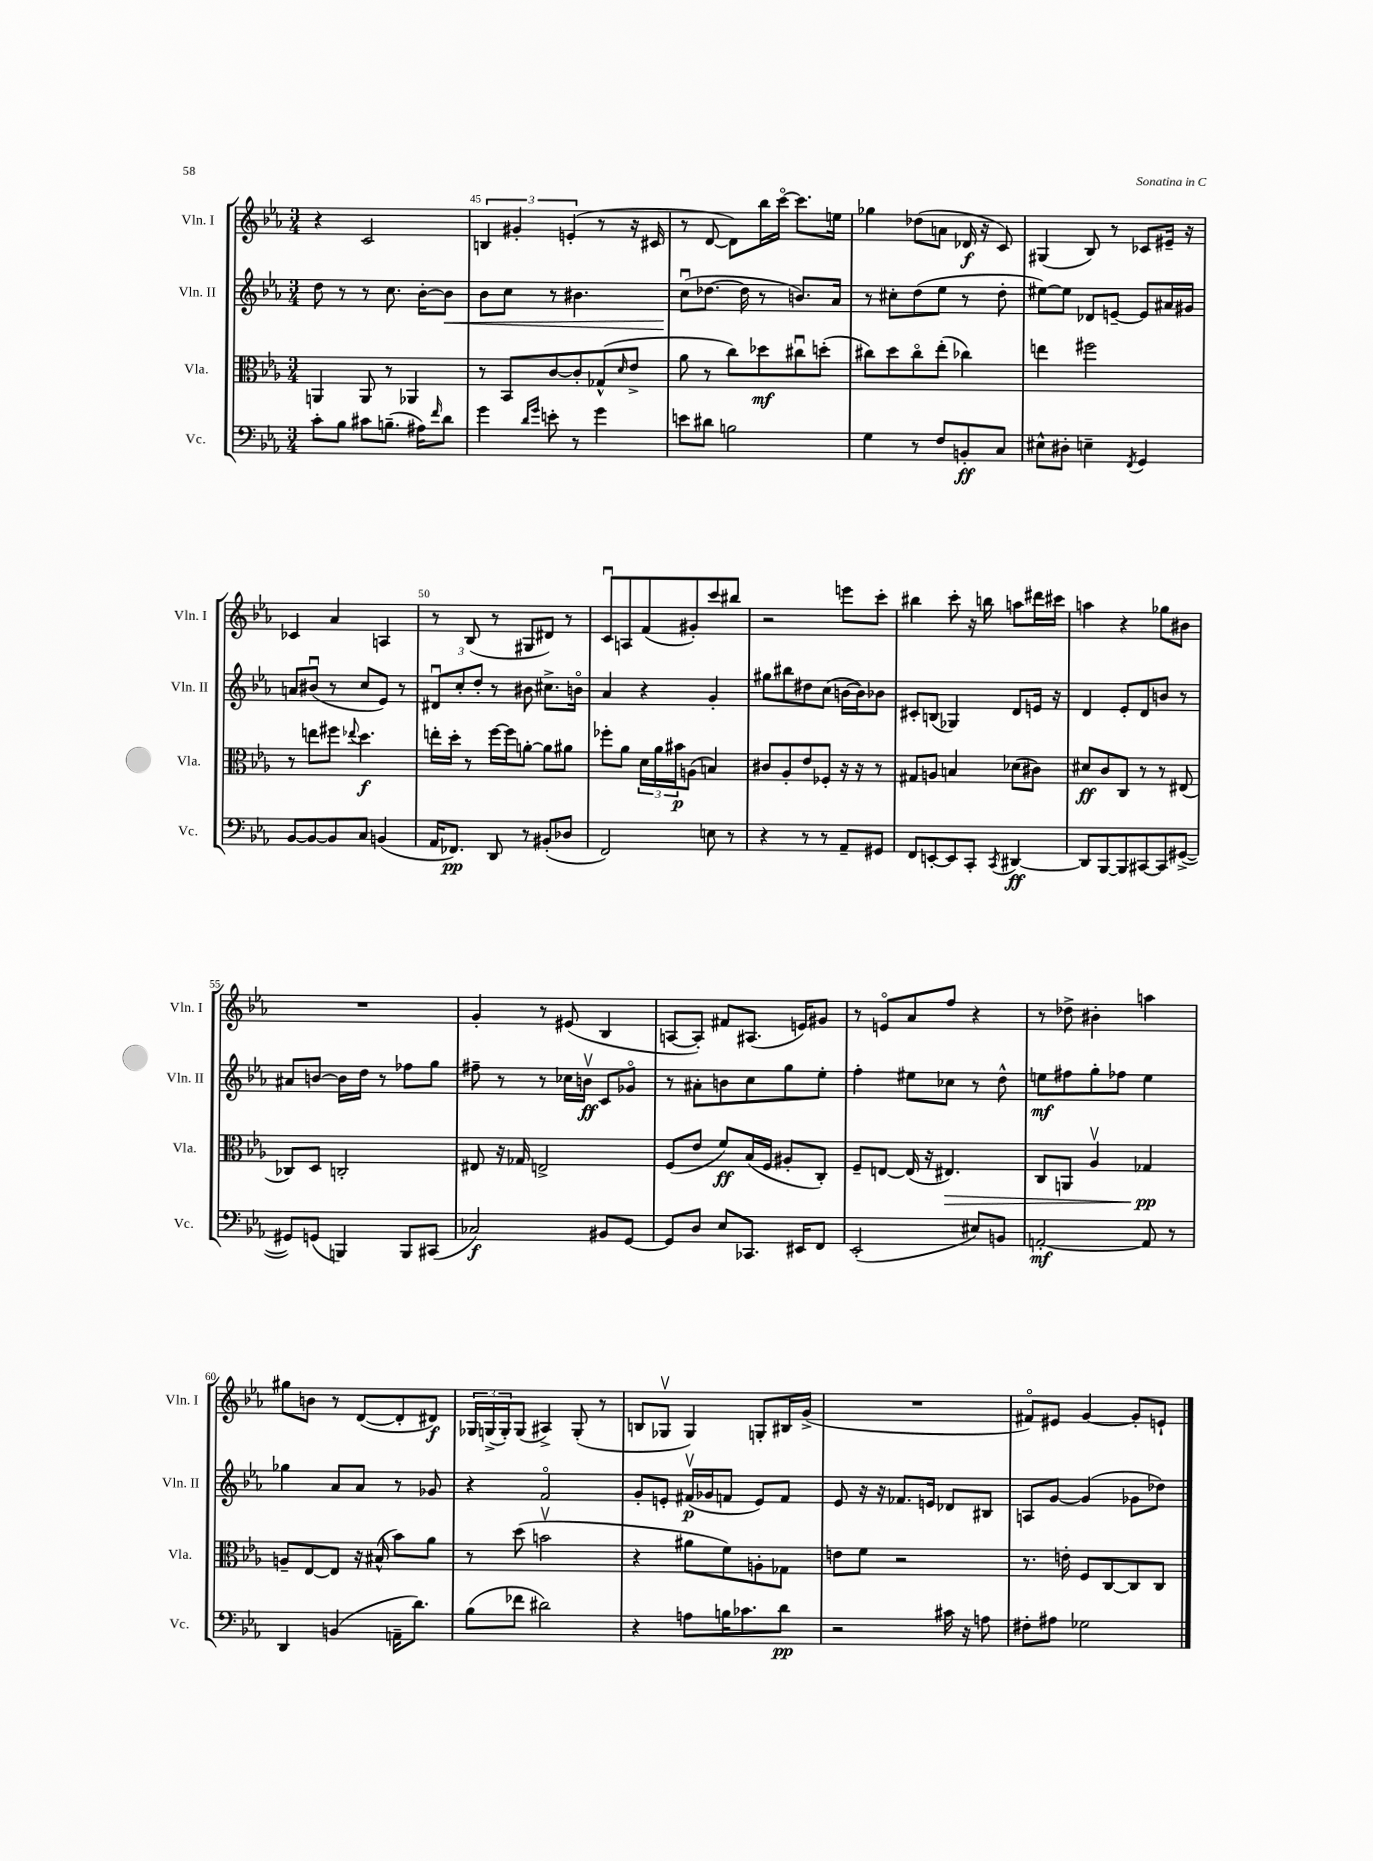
<<
\new StaffGroup <<
\new Staff = "s0" \with { instrumentName = "Vln. I" shortInstrumentName = "Vln. I" } {
    \clef treble \key ees \major \numericTimeSignature \time 3/4
    r4 c'2 |
    \tuplet 3/2 { b4 gis'4-. e'4-.( } r8 r16 cis'16 |
    r8 d'8~ d'8) bes''16 c'''16~\flageolet c'''8. e''16 |
    ges''4 des''8( a'8 des'16\f r16 c'8) |
    gis4( bes8) r8 ces'8 eis'16-- r16 |
    ces'4 aes'4 a4 |
    r8 bes8( r8 gis8 dis'8) r8 |
    c'8\downbow a8 f'8( gis'8-.) c'''8 bis''8 |
    r2 e'''8 c'''8-. |
    bis''4 c'''8-. r16 b''16 a''8 dis'''16 cis'''16 |
    a''4 r4 ges''8 bis'8 |
    R2. |
    g'4-. r8 eis'8( bes4 |
    a8~ a8-.) fis'8 ais8.( e'16) gis'8 |
    r8 e'8\flageolet aes'8 f''8 r4 |
    r8 des''8-> bis'4-. a''4 |
    gis''8 b'8 r8 d'8~( d'8-. dis'8\f) |
    \tuplet 3/2 { ges16 g16->( g16-.) } g8( ais4->) g8-.( r8 |
    b8 ges8\upbow ges4) g8-. bis16 g'16->( |
    R2. |
    fis'8\flageolet) eis'8 g'4~ g'8-. e'8-! \bar "|." |
}
\new Staff = "s1" \with { instrumentName = "Vln. II" shortInstrumentName = "Vln. II" } {
    \clef treble \key ees \major \numericTimeSignature \time 3/4
    d''8 r8 r8 c''8. bes'16~-. bes'8\< |
    bes'8 c''8 r8 bis'4. |
    c''8\downbow\!( des''8.~ des''16 r8 b'8.) aes'16 |
    r8 cis''8-. d''8( ees''8 r8 d''8-. |
    eis''8~) eis''8 des'8 e'8~-- e'8 ais'16 gis'16 |
    a'8 bis'8\downbow( r8 c''8 ees'8) r8 |
    \tuplet 3/2 { dis'8\downbow c''8-. d''8-. } r8 bis'8 cis''8.-> b'16\flageolet |
    aes'4 r4 g'4-. |
    gis''8 bis''8 dis''8 c''8( b'16~ b'16) bes'8 |
    cis'8-. b8( ges4) d'8 e'16 r16 |
    d'4 ees'8-. d'8 b'8 r8 |
    ais'8 b'8~ b'16 d''16 r8 fes''8 g''8 |
    fis''8-- r8 r8 ces''16 b'16\upbow\ff c'8 ges'8\flageolet |
    r8 ais'8-. b'8 c''8 g''8 ees''8-. |
    f''4-. eis''8 ces''8 r8 d''8-^ |
    e''8\mf fis''8 g''8-. fes''8 e''4 |
    ges''4 aes'8 aes'8 r8 ges'8 |
    r4 f'2\flageolet |
    g'8-. e'8-. fis'16\upbow\p( ges'16 f'8 e'8) f'8 |
    ees'8 r16 r16 fes'8. e'16 des'8 bis8 |
    a8 g'8~ g'4( ges'8 des''8) \bar "|." |
}
\new Staff = "s2" \with { instrumentName = "Vla." shortInstrumentName = "Vla." } {
    \clef alto \key ees \major \numericTimeSignature \time 3/4
    a,4 a,8 r8 aes,4 |
    r8 bes,8 c'8~ c'8-. ges8-^( \grace { d'16 } ees'8-> |
    aes'8 r8 c''8) des''8\mf cis''8\downbow d''8-.( |
    cis''8) d''8 cis''8\flageolet ees''8-.( ces''4) |
    e''4 fis''2 |
    r8 e''8 fis''8 \appoggiatura { ees''8 } d''4.\f |
    e''16-. d''16-. r8 f''16~ f''16 a'8~-. a'8 ais'8 |
    fes''8-. aes'8 \tuplet 3/2 { d'16 aes'16 bis'16\p } a8( b4) |
    cis'8 aes8-. ees'8 fes8-. r16 r16 r8 |
    gis8 a8 b4 des'8( cis'8) |
    dis'8\ff c'8 c8 r8 r8 eis8( |
    ces8) d8 c2-. |
    eis8 r16 ges16 e2-> |
    f8( ees'8 f'8\ff) bes16( f16 ais8-. c8-.) |
    f8-- e8~ e16( r16 eis4.\>) |
    c8 a,8 aes4\upbow ges4\pp\! |
    a8-- ees8~ ees8 r16 bis16-^( bes'8) aes'8 |
    r8 d''8( b'2\upbow |
    r4 ais'8 f'8) a8-. ges8 |
    e'8 f'8 r2 |
    r8. e'16-. f8 c8~ c8 c8 \bar "|." |
}
\new Staff = "s3" \with { instrumentName = "Vc." shortInstrumentName = "Vc." } {
    \clef bass \key ees \major \numericTimeSignature \time 3/4
    c'8-. bes8 cis'8 b8.--( ais16) \grace { f'16 } d'8 |
    g'4 \grace { d'16 g'16 } e'8-. r8 g'4 |
    e'8 dis'8 b2 |
    g4 r8 f8 b,8-.\ff c8 |
    eis8-^ dis8-. e4-- \acciaccatura { f,8 } g,4 |
    bes,8~ bes,8~ bes,8 c8 b,4( |
    aes,16 fes,8.\pp) d,8 r8 bis,8-.( des8 |
    f,2) e8 r8 |
    r4 r8 r8 aes,8-- gis,8 |
    f,8 e,8~-. e,8 c,8-. \acciaccatura { c,8 } dis,4~\ff |
    dis,8 bes,,8~ bes,,8 cis,8~ cis,8 gis,8~->( |
    gis,8) g,8( b,,4) b,,8 cis,8( |
    ces2\f) bis,8 g,8~ |
    g,8 d8 ees8 ces,8. eis,16 f,8 |
    ees,2-.( eis8) b,8 |
    a,2~-.\mf a,8 r8 |
    d,4 b,4( a,16-- d'8.) |
    bes8( fes'8 dis'2) |
    r4 a8 b16 ces'8. d'8\pp |
    r2 cis'16 r16 a8 |
    fis8-. ais8 ges2 \bar "|." |
}
>>
>>
\layout { \context { \Score currentBarNumber = #44 \override BarNumber.break-visibility = ##(#f #t #t) barNumberVisibility = #(every-nth-bar-number-visible 5) } }
